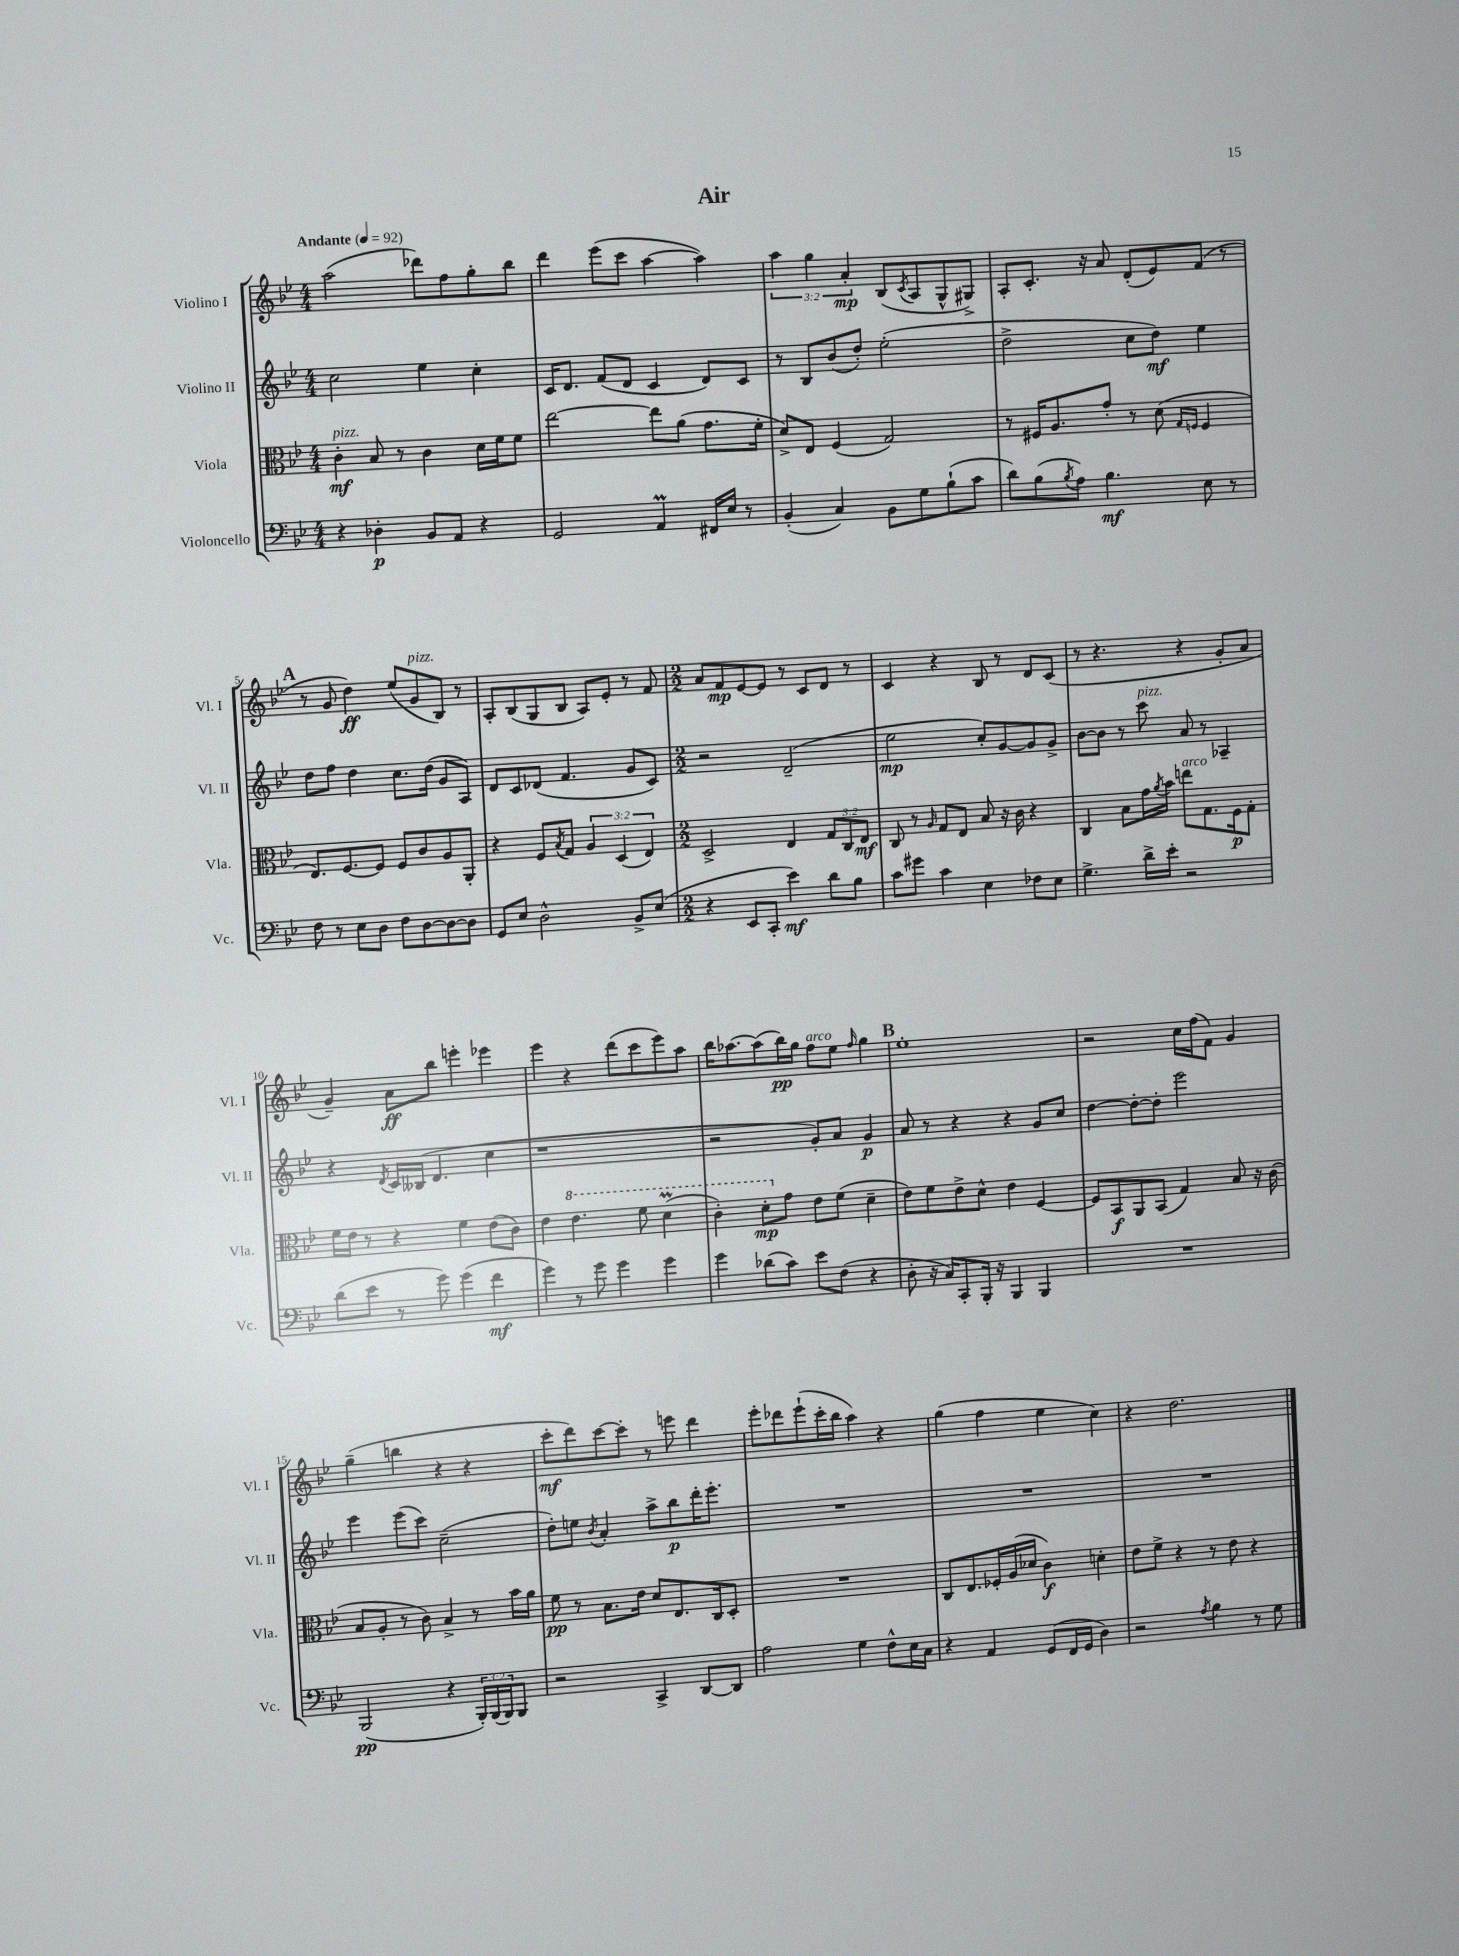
\header { title = "Air" }
<<
\new StaffGroup <<
\new Staff = "s0" \with { instrumentName = "Violino I" shortInstrumentName = "Vl. I" } {
    \clef treble \key bes \major \numericTimeSignature \time 4/4 \override Staff.TupletNumber.text = #tuplet-number::calc-fraction-text \tempo "Andante" 4 = 92
    a''2( des'''8) f''8 g''8-. bes''8 |
    d'''4 ees'''8( c'''8 a''4~ a''4) |
    \tuplet 3/2 { a''4 g''4 a'4-.\mp } bes8( \acciaccatura { c'8 } a8 g8-^ gis8->) |
    a8-. c'8.-. r16 a'8 d'8-.( ees'8) f'8( r8 |
    \mark \markup { \bold "A" } r8 g'8 d''4\ff) ees''8( g'8^\markup { \italic "pizz." } bes8) r8 |
    a8-. bes8( g8 bes8 a8) ees'8-. r8 f'8 |
    \numericTimeSignature \time 2/2 a'8 f'8\mp ees'8~ ees'8 r8 c'8 d'8 r8 |
    c'4 r4 bes8 r8 d'8 c'8( |
    r8 r4. r4 g'8-. a'8 |
    g'4--) a'8\ff bes''8 e'''4-. ees'''4 |
    ees'''4 r4 d'''8( c'''8 ees'''8) a''8 |
    bes''16 aes''8.~ aes''8( bes''16\pp) g''16 f''8^\markup { \italic "arco" } ees''8 \grace { f''16 } g''4 |
    \mark \markup { \bold "B" } ees''1-. |
    r2 c''16 f''16( f'8) g'4 |
    g''4--( b''4 r4 r4 |
    c'''8-.\mf d'''8) c'''8~ c'''8-. r8 e'''8 d'''4 |
    ees'''8-. des'''8 ees'''8-!( c'''16-. bes''16 a''4) r4 |
    g''4( f''4 ees''4 c''4) |
    r4 d''2. \bar "|." |
}
\new Staff = "s1" \with { instrumentName = "Violino II" shortInstrumentName = "Vl. II" } {
    \clef treble \key bes \major \numericTimeSignature \time 4/4
    c''2 ees''4 c''4-. |
    c'16 d'8. f'8( d'8 c'4 d'8) c'8 |
    r8 bes8 bes'8( d''8-.) ees''2-.( |
    d''2-> c''8 d''8\mf) ees''4 |
    \mark \markup { \bold "A" } d''8 f''8 d''4 c''8. d''16( g'8 a8) |
    d'8 c'8 des'8( f'4. g'8 c'8) |
    \numericTimeSignature \time 2/2 r2 d'2--( |
    ees''2\mp c''8-.) g'8~ g'8 g'8-> |
    bes'8~ bes'8 r8 c'''8^\markup { \italic "pizz." } a'8 r8 aes4-- |
    r4 \acciaccatura { d'8 } c'16 beses16( d'4. c''4 |
    r1 |
    r2 g'8-.) a'8 g'4\p |
    \mark \markup { \bold "B" } a'8 r8 r4 r4 g'8 c''8 |
    d''4~ d''8~-. d''8-. ees'''2 |
    ees'''4 ees'''8( c'''8) c''2--( |
    d''8-.) e''8 \acciaccatura { bes'8 } a'4-. a''8-> bes''8\p d'''16-. ees'''8.-. |
    R1 |
    R1 |
    R1 \bar "|." |
}
\new Staff = "s2" \with { instrumentName = "Viola" shortInstrumentName = "Vla." } {
    \clef alto \key bes \major \numericTimeSignature \time 4/4 \override Staff.TupletNumber.text = #tuplet-number::calc-fraction-text
    c'4-.\mf^\markup { \italic "pizz." } bes8 r8 c'4 d'16 f'16 f'8 |
    ees''2~ ees''8 a'8( g'8. f'16-. |
    d'8->) ees8 f4( g2) |
    r8 fis16 a8. g'8-. r8 d'8( \grace { g16 f16 } f4 |
    \mark \markup { \bold "A" } ees8.) f8.~ f8 f8 c'8 a8 a,8-. |
    r4 f8 \acciaccatura { bes8 } g8 \tuplet 3/2 { a4 d4( ees4) } |
    \numericTimeSignature \time 2/2 d2-> ees4 \tuplet 3/2 { g8 c8 ees8\mf } |
    c8 r8 \grace { a16 } g8 ees8 bes8 r16 c'16 r4 |
    c4 bes8 g'16 \acciaccatura { a'8 } bes'16 e''8^\markup { \italic "arco" } g8. f16\p g8-. |
    f'16 ees'16 r8 r4 f'4 ees'8( c'8) |
    ees'4 \ottava #1 ees''4. f''8 d''4\prall( |
    c''4-.) d''8-.\mp \ottava #0 g'8 ees'8 f'8( d'4-- |
    \mark \markup { \bold "B" } ees'8) f'8 ees'8-> d'8-^ ees'4 f4~ |
    f8 bes,8\f a,8 bes,8( g4) bes8 r16 c'16( |
    bes8 a8-. r8 c'8) bes4-> r8 bes'16 a'16 |
    f'8\pp r8 bes8. ees'16 d'8 ees8. c16 d8-. |
    R1 |
    c8 ees8. fes16-. a16( des'16 c'4\f) d'4-. |
    ees'8 f'8-> r4 r8 ees'8 r4 \bar "|." |
}
\new Staff = "s3" \with { instrumentName = "Violoncello" shortInstrumentName = "Vc." } {
    \clef bass \key bes \major \numericTimeSignature \time 4/4 \override Staff.TupletNumber.text = #tuplet-number::calc-fraction-text
    r4 des4-.\p bes,8 a,8 r4 |
    g,2 a,4\prall fis,16 ees16 r8 |
    bes,4-.( c4) bes,8 g8 bes8-!( c'8 |
    d'8) bes8( \acciaccatura { bes8 } a8) bes4.\mf ees8 r8 |
    \mark \markup { \bold "A" } f8 r8 ees8 d8 f8 d8~ d8~ d8 |
    g,8 ees8 d2-^ bes,8-> ees8( |
    \numericTimeSignature \time 2/2 r4 ees,8 c,8-. ees'4\mf) d'8 bes8 |
    c'8 gis'8 c'4 ees4 fes8 ees8 |
    g4.-> d'16-> ees'16-. r2 |
    d'8( ees'8 r8 g'8) g'4( f'4\mf |
    g'4) r8 g'8 g'4 g'4 |
    g'4 des'8( c'8) ees'8 f8( r4 |
    \mark \markup { \bold "B" } d8-. r16 c16) c,8-. bes,,16-. r16 bes,,4 bes,,4 |
    R1 |
    bes,,2\pp( r4 \tuplet 3/2 { bes,,16-.) bes,,16( bes,,16) } bes,,8 |
    r2 c,4-> d,8~ d,8 |
    a2 g4 f8-^ ees16 c16 |
    r4 a,4 g,8( f,16 g,16 d4) |
    r2 \acciaccatura { a8 } bes4 r8 g8 \bar "|." |
}
>>
>>
